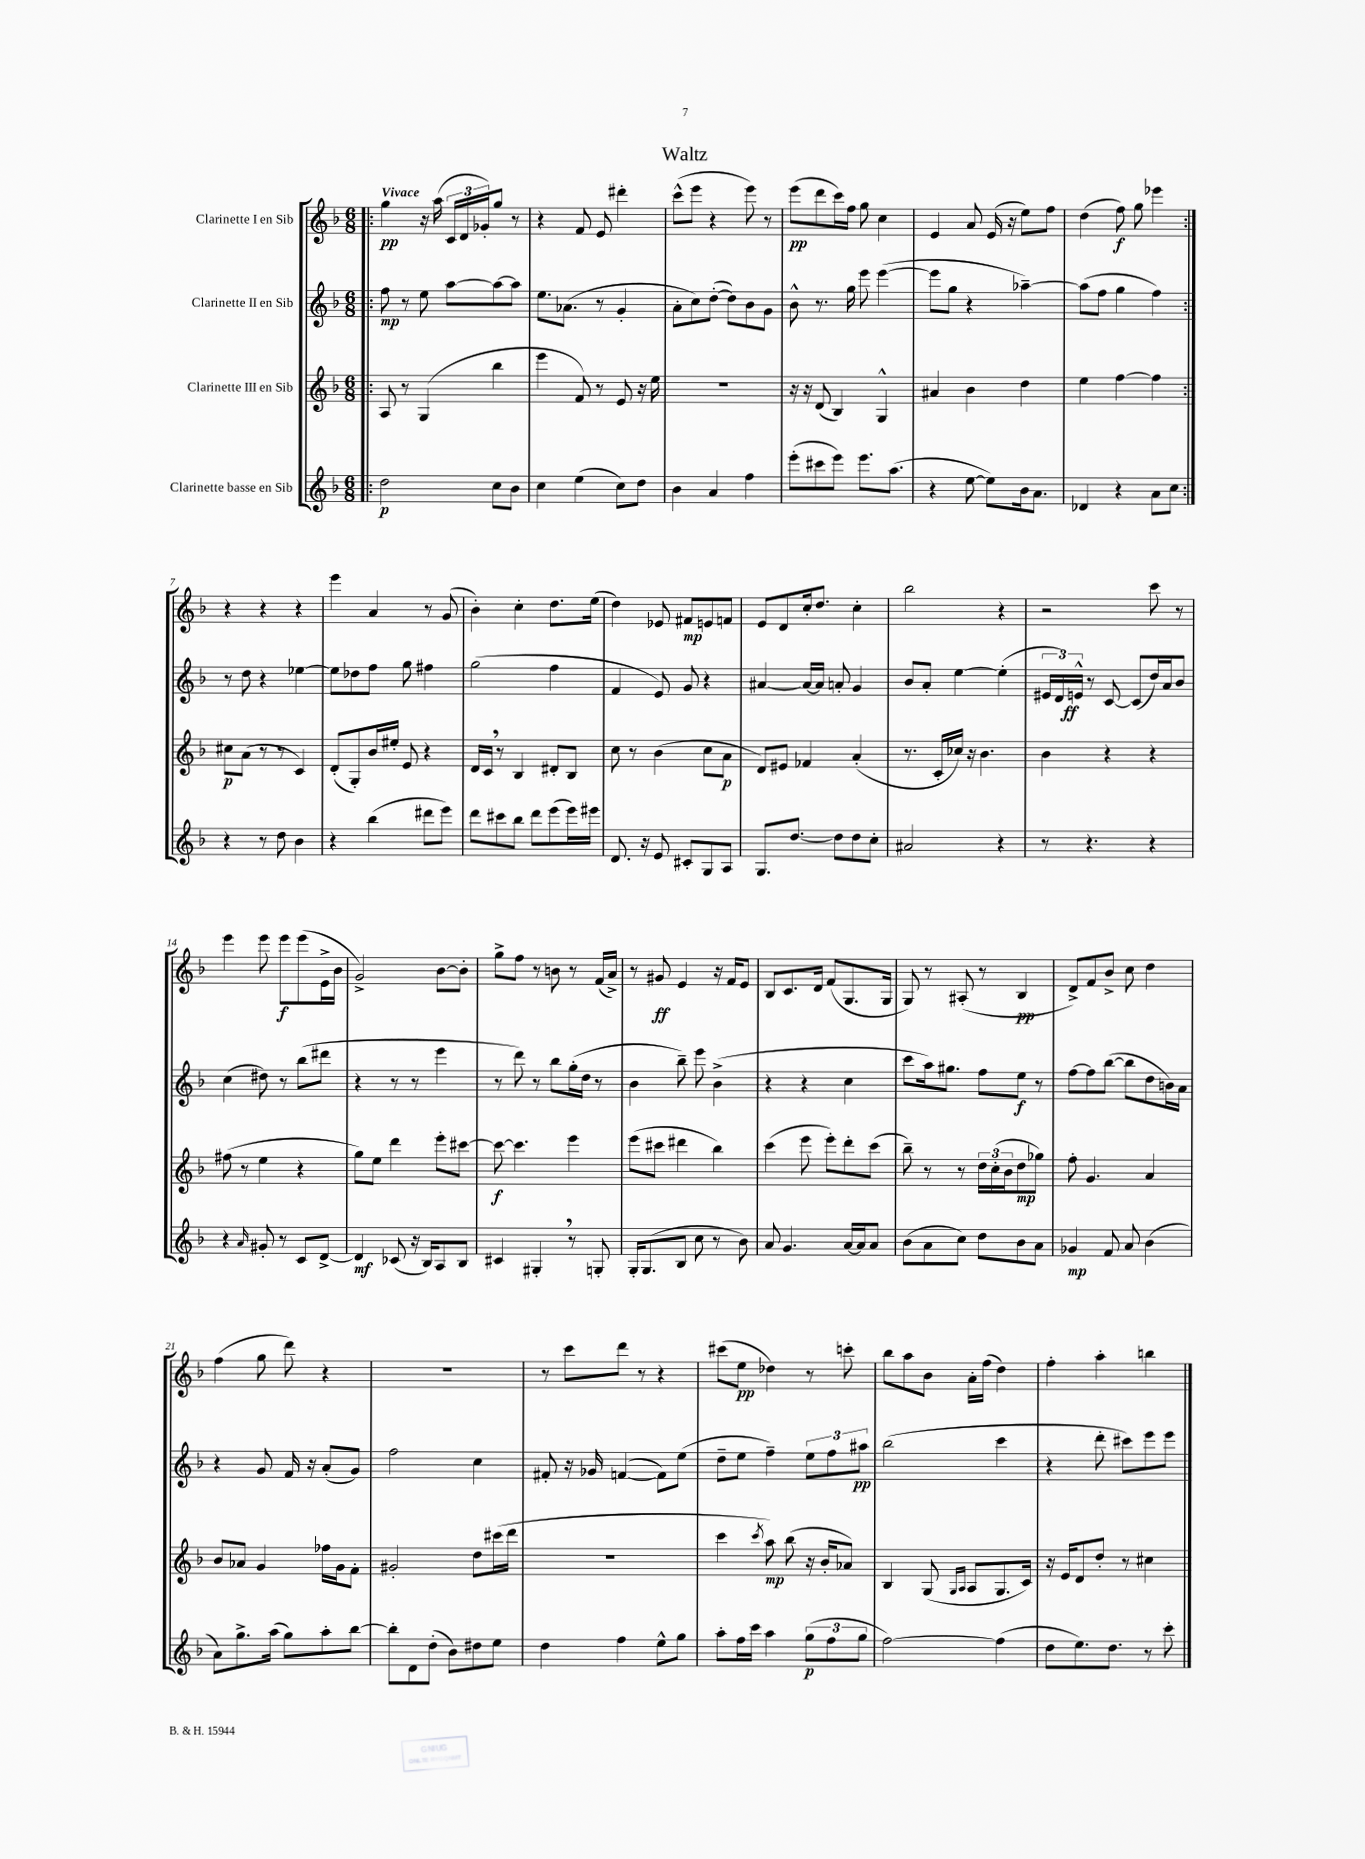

**kern	**kern	**kern	**kern
*staff4	*staff3	*staff2	*staff1
*clefG2	*clefG2	*clefG2	*clefG2
*k[b-]	*k[b-]	*k[b-]	*k[b-]
*M6/8	*M6/8	*M6/8	*M6/8
=!|:	=!|:	=!|:	=!|:
2dd	8A	8ff	4gg
.	8r	8r	.
.	(4G	8ee	16r
.	.	.	(16aa
.	.	[8aa	24c
.	.	.	24d
.	.	.	24g-')
8cc	4bb-	8aa_	8gg
8b-	.	8aa]	8r
=	=	=	=
4cc	4eee	8.ee	4r
.	.	(8.a-	.
(4ee	8f)	.	8f
.	8r	8r	8e
8cc)	8e	4g'	4ddd#'
8dd	16r	.	.
.	16ee	.	.
=	=	=	=
4b-	2.r	8a'	(8ccc^^
.	.	8cc)	8eee
4a	.	([8dd'	4r
.	.	8dd])	.
4ff	.	8b-	8eee)
.	.	8g	8r
=	=	=	=
(8eee'	16r	8b-^^	(8eee
.	16r	.	.
8ccc#	(8d	8.r	8ddd
8eee)	4B-)	.	16ccc)
.	.	16gg	16ff
8.eee	.	8eee	8gg
.	4G^^	([4eee	4cc
(8.aa	.	.	.
=	=	=	=
4r	4a#	8eee]	4e
.	.	8gg	.
[8ee	4b-	4r	8a
8ee])	.	.	(16e
.	.	.	16r
16b-	4dd	[4aa-~)	8ee)
8.a	.	.	.
.	.	.	8ff
=	=	=	=
4d-	4ee	(8aa-]	(4dd
.	.	8ff	.
4r	[4ff	4gg	8ff)
.	.	.	8gg
8a	4ff]	4ff)	4eee-
8cc	.	.	.
=:|!	=:|!	=:|!	=:|!
4r	8cc#	8r	4r
.	(8a	8dd	.
8r	8r	4r	4r
8dd	8r	.	.
4b-	4c)	[4ee-	4r
=	=	=	=
4r	(8d'	8ee-]	4eee
.	8G')	8dd-	.
(4bb-	16b-	8ff	4a
.	16ee#'	.	.
.	8e	8gg	.
8ddd#	4r	4ff#	8r
8eee)	.	.	(8g
=	=	=	=
8ddd	16d	(2gg	4b-')
.	16c	.	.
8ccc#	8r	.	.
8bb-	4B-	.	4cc'
8ddd	.	.	.
(8eee	8d#'	4ff	8.dd
16eee)	8B-	.	.
16eee#	.	.	(16ee
=	=	=	=
8.d	8cc	4f	4dd)
.	8r	.	.
16r	.	.	.
8e	(4b-	8e)	8e-
8c#'	.	8g	8f#
8G	8cc	4r	8e
8A	8a	.	8f
=	=	=	=
8.G	8d)	[4a#	8e
.	8e#	.	8d
[8.dd	.	.	.
.	4f-	16a#_	16cc'
.	.	16a#]	8.dd
8dd]	.	8a'	.
8dd	(4a'	4g	4cc'
8cc'	.	.	.
=	=	=	=
2a#	8.r	8b-	2bb-
.	.	8a'	.
.	16c'	.	.
.	16cc-)	[4ee	.
.	16r	.	.
.	4.b-	.	.
4r	.	(4ee']	4r
=	=	=	=
8r	4b-	24e#	2r
.	.	24d)	.
.	.	24e^^	.
4.r	.	8r	.
.	4r	[8c	.
.	.	(8c]	.
4r	4r	16dd)	8ccc
.	.	16a	.
.	.	8b-	8r
=	=	=	=
4r	(8ff#	(4cc	4eee
.	8r	.	.
16qqa	.	.	.
8g#'	4ee	8dd#)	8eee
8r	.	8r	8eee
8c	4r	(8bb-	(8eee
[8d^	.	8ddd#	16e^
.	.	.	16b-
=	=	=	=
4d]	8gg)	4r	2g^)
.	8ee	.	.
(8c-	4ddd	8r	.
16r	.	8r	.
16B-)	.	.	.
8A	8eee'	4eee	[8b-
8B-	[8ccc#	.	8b-']
=	=	=	=
4c#	8ccc#_	8r	8gg^
.	4.ccc#]	8ddd)	8ff
4G#'	.	8r	8r
.	.	8bb-	8b
8r	4eee	(16gg'	8r
.	.	16dd	.
8G'	.	8r	(16f
.	.	.	16a^)
=	=	=	=
16G'	(8eee	4b-	8r
(8.G	.	.	.
.	8ccc#	.	8g#
8B-	4ddd#	8bb-~)	4e
8cc	.	8eee	.
8r	4bb-)	(4b-^	16r
.	.	.	16f
8b-)	.	.	8e
=	=	=	=
8a	(4ccc	4r	8B-
4.g	.	.	8.c
.	8eee	4r	.
.	.	.	16d
.	8eee')	.	(8f
[16a	8ddd'	4cc	8.G
16a]	.	.	.
8a	(8ccc	.	.
.	.	.	16G
=	=	=	=
(8b-	8bb-~)	8ccc	8G)
8a	8r	16aa)	8r
.	.	8.gg#	.
8cc)	8r	.	(8A#'
8dd	24dd	8ff	8r
.	(24cc'	.	.
.	24b-	.	.
8b-	8dd	8ee	4B-
8a	8gg-)	8r	.
=	=	=	=
4g-	8ff'	[8ff	8d^)
.	4.g	8ff]	8f
8f	.	([8bb-	8b-^
8a	.	8bb-]	8cc
(4b-	4a	8dd	4dd
.	.	16b)	.
.	.	16a	.
=	=	=	=
8a)	8b-	4r	(4ff
8.gg^	8a-	.	.
.	4g	8g	8gg
(16aa	.	.	.
8gg)	.	16f	8ddd)
.	.	16r	.
8aa'	16ff-	(8a'	4r
.	16g	.	.
[8bb-	8f'	8g)	.
=	=	=	=
8bb-']	2g#'	2ff	2.r
8d	.	.	.
(8dd'	.	.	.
8b-)	.	.	.
8dd#	8dd	4cc	.
8ee	(16ccc#	.	.
.	16ddd	.	.
=	=	=	=
4dd	2.r	8f#'	8r
.	.	16r	8ccc
.	.	16g-	.
4ff	.	([4f	8ddd
.	.	.	8r
8ee^^	.	8f])	4r
8gg	.	(8ee	.
=	=	=	=
8aa'	4ccc	8dd~	(8ccc#
16ff	.	8ee	8ee
16ccc	.	.	.
.	8qccc	.	.
4aa	8aa)	4ff~)	4dd-)
.	(8bb-	.	.
(12gg	16r	12ee	8r
.	16b-'	.	.
12ff	.	12ff	.
.	8a-)	.	8ccc'
12gg	.	12aa#	.
=	=	=	=
[2ff)	4B-	(2bb-	8bb-
.	.	.	8aa
.	(8G	.	8b-
.	16qqG	.	.
.	16qqA	.	.
.	8A	.	16a'
.	.	.	(16ff
(4ff]	8.G	4ccc	4dd)
.	16c)	.	.
=	=	=	=
8dd	16r	4r	4ff'
.	16e	.	.
8.ee)	8d	.	.
.	8dd'	8ddd'	4aa'
8.dd	.	.	.
.	8r	8ccc#)	.
8r	4cc#	8eee	4bb
8ccc'	.	8eee	.
==	==	==	==
*-	*-	*-	*-
